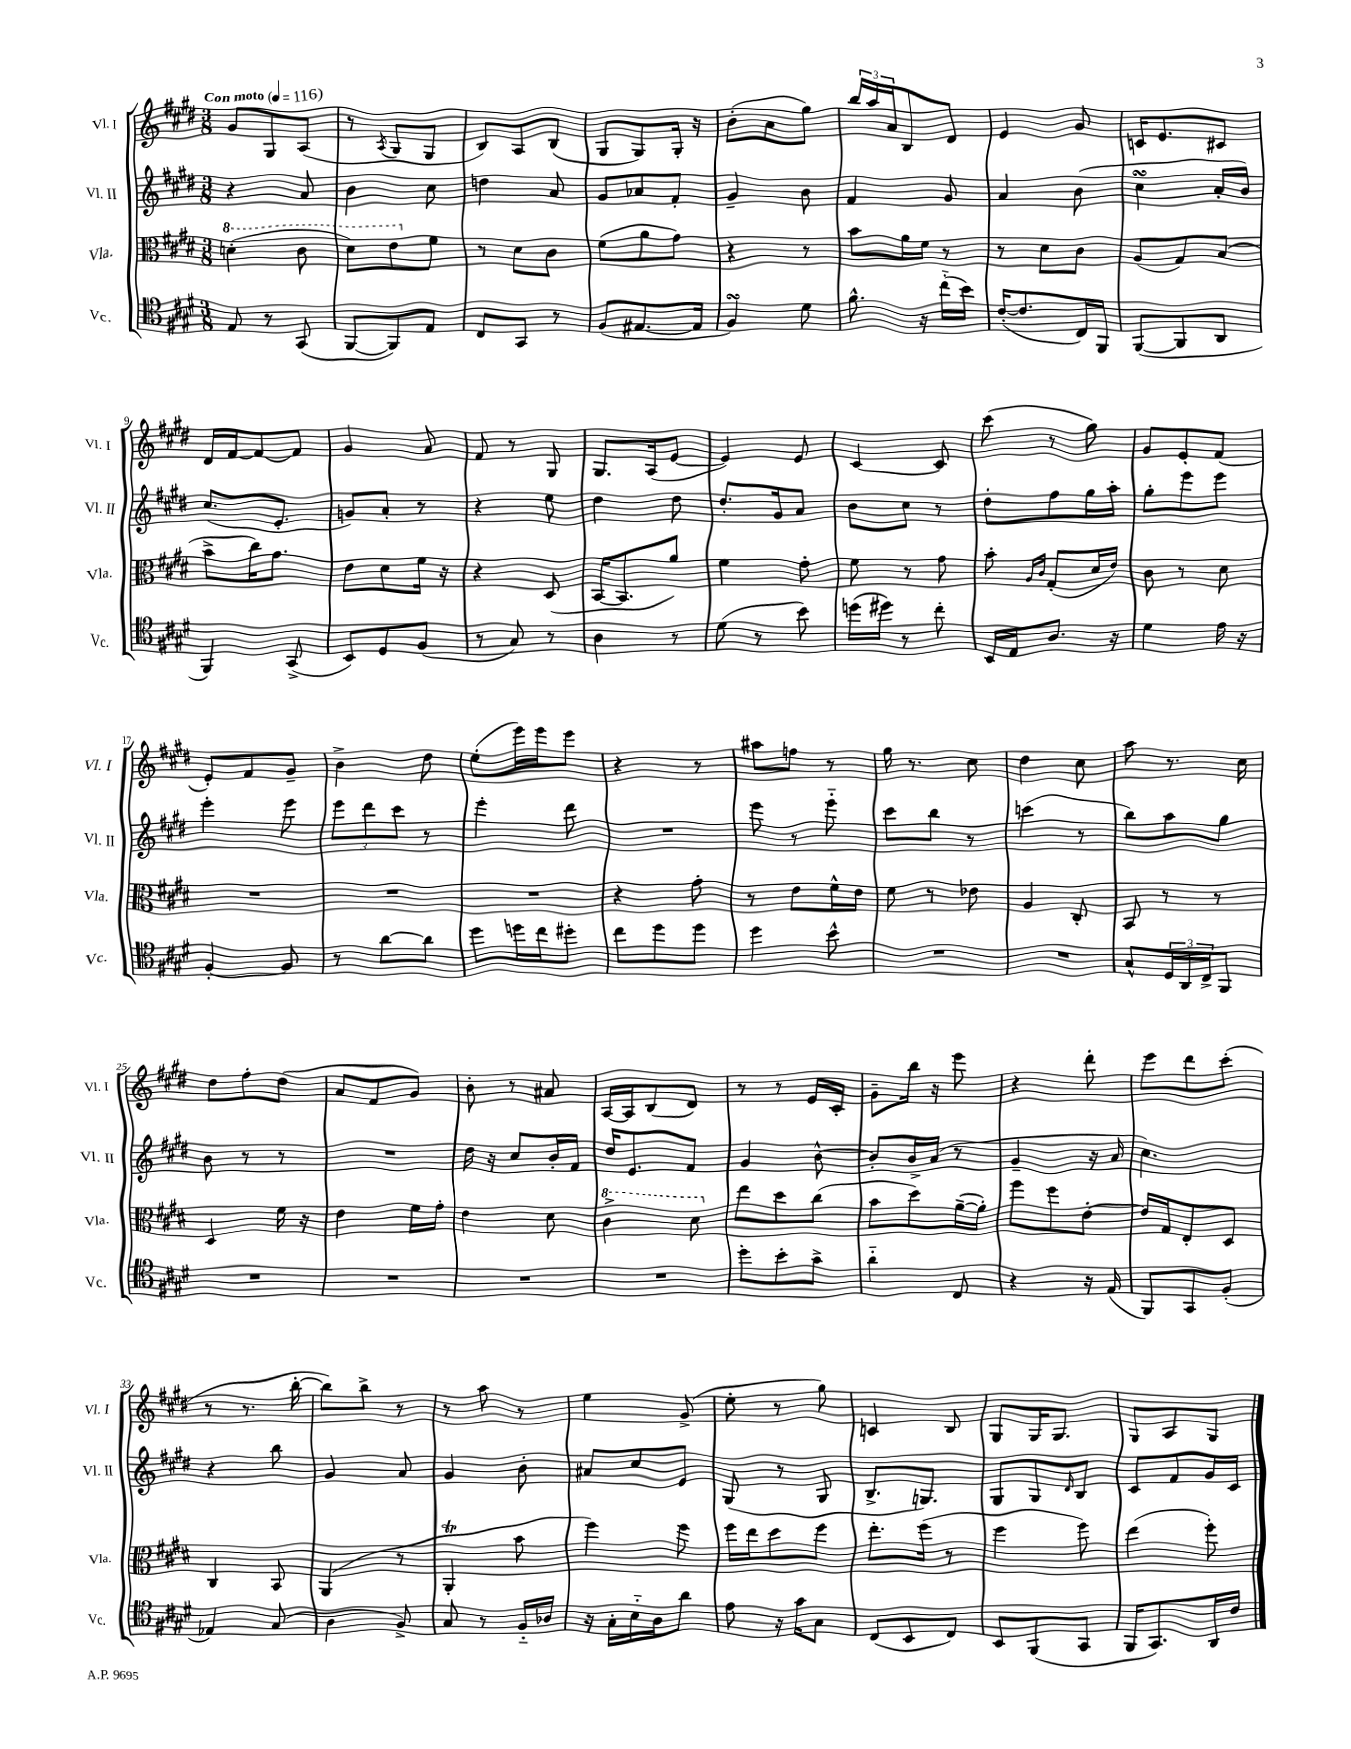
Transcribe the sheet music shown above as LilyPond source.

<<
\new StaffGroup <<
\new Staff = "s0" \with { instrumentName = "Vl. I" shortInstrumentName = "Vl. I" } {
    \clef treble \key e \major \numericTimeSignature \time 3/8 \tempo "Con moto" 4 = 116
    gis'8 gis8 a8( |
    r8 \acciaccatura { a8 } gis8 gis8 |
    b8) a8 b8( |
    gis8 gis8) gis16-. r16 |
    b'8-.( a'8 gis''8) |
    \tuplet 3/2 { b''16 a''16 a'16 } b8 dis'8 |
    e'4 gis'8 |
    c'16 e'8. cis'8 |
    dis'16 fis'16~ fis'8~ fis'8 |
    gis'4 a'8 |
    fis'8 r8 gis8 |
    gis8. a16( e'8~ |
    e'4) e'8 |
    cis'4~ cis'8 |
    cis'''8( r8 gis''8) |
    gis'8 e'8-. fis'8( |
    e'8-.) fis'8 gis'8-- |
    b'4-> dis''8 |
    e''8-.( e'''16) e'''16 e'''8 |
    r4 r8 |
    ais''8 f''8 r8 |
    gis''16 r8. cis''8 |
    dis''4 cis''8 |
    a''8 r8. cis''16 |
    dis''8 fis''8-. dis''8( |
    a'8 fis'8 gis'8) |
    b'8-. r8 ais'8 |
    a16~ a16 b8( dis'8) |
    r8 r8 e'16 cis'16-. |
    gis'8-- b''16 r16 e'''8 |
    r4 dis'''8-. |
    e'''8 dis'''8 cis'''8-.( |
    r8 r8. b''16~-. |
    b''8) b''8-> r8 |
    r8 a''8 r8 |
    e''4 gis'8->( |
    e''8-. r8 gis''8) |
    c'4 b8 |
    gis8 gis16 gis8. |
    gis8 a8 gis8 \bar "|." |
}
\new Staff = "s1" \with { instrumentName = "Vl. II" shortInstrumentName = "Vl. II" } {
    \clef treble \key e \major \numericTimeSignature \time 3/8
    r4 a'8 |
    b'4 cis''8 |
    d''4 a'8 |
    gis'8 aes'8 fis'8-. |
    gis'4-- b'8 |
    fis'4 gis'8 |
    a'4 b'8( |
    cis''4\turn a'16-. b'16) |
    cis''8.( e'8.-. |
    g'8) a'8-. r8 |
    r4 e''8 |
    dis''4 dis''8 |
    dis''8.-. gis'16 a'8 |
    b'8 cis''8 r8 |
    dis''8-. fis''8 gis''16 a''16-. |
    gis''8-. e'''8 e'''8 |
    e'''4-. e'''8 |
    \tuplet 3/2 { e'''8 dis'''8 cis'''8 } r8 |
    e'''4-. dis'''8 |
    R4. |
    e'''8 r8 e'''8-_ |
    cis'''8 b''8 r8 |
    c'''4( r8 |
    b''8) a''8 gis''8 |
    b'8 r8 r8 |
    R4. |
    dis''16 r16 cis''8 b'16-. fis'16 |
    dis''16 e'8. fis'8 |
    gis'4 b'8~-^ |
    b'8-. b'16-> a'16( r8 |
    gis'4-- r16 a'16 |
    cis''4.) |
    r4 b''8 |
    gis'4 a'8 |
    gis'4 b'8-. |
    ais'8 cis''8 e'8 |
    gis8( r8 gis8 |
    b8.-> g8.) |
    gis8 gis8 \grace { dis'16 } b8 |
    cis'8 fis'8 gis'16 cis'16 \bar "|." |
}
\new Staff = "s2" \with { instrumentName = "Vla." shortInstrumentName = "Vla." } {
    \clef alto \key e \major \numericTimeSignature \time 3/8
    \ottava #1 d''4-.( cis''8 |
    dis''8) e''8 \ottava #0 fis'8 |
    r8 dis'8 cis'8 |
    fis'8( a'8 gis'8) |
    r4 r8 |
    b'8 a'16 fis'16 r8 |
    r8 dis'8 cis'8 |
    a8( gis8) b8( |
    b'8-> cis''16) gis'8. |
    e'8 dis'8 fis'16 r16 |
    r4 dis8( |
    b,16~ b,8. a'8) |
    fis'4 gis'8-. |
    fis'8 r8 gis'8 |
    b'8-. \grace { a16 cis'16 } gis8-.( dis'16 e'16) |
    cis'8 r8 dis'8 |
    R4. |
    R4. |
    R4. |
    r4 gis'8-. |
    r8 e'8 fis'16-^ e'16 |
    fis'8 r8 ees'8 |
    a4 cis8-. |
    b,8 r8 r8 |
    dis4 fis'16 r16 |
    e'4 fis'16 gis'16-. |
    e'4 dis'8 |
    \ottava #1 cis''4-> dis''8 \ottava #0 |
    e''8 dis''8 cis''8( |
    b'8 dis''8) a'16~--( a'16-.) |
    fis''8 fis''8 e'8~-. |
    e'16 gis16 e8-. dis8 |
    cis4 b,8 |
    a,4( r8 |
    a,4-.\trill b'8 |
    fis''4) fis''8 |
    fis''16 e''16 dis''8 fis''8 |
    e''8.-. fis''16( r8 |
    fis''4 fis''8) |
    e''4( fis''8-.) \bar "|." |
}
\new Staff = "s3" \with { instrumentName = "Vc." shortInstrumentName = "Vc." } {
    \clef tenor \key e \major \numericTimeSignature \time 3/8
    e8 r8 gis,8( |
    fis,8~ fis,8) e8 |
    cis8 gis,8 r8 |
    fis8( eis8.~ eis16 |
    fis4\turn) dis'8 |
    fis'8.-^ r16 cis''16-_( b'16) |
    cis'16~-.( cis'8. cis16) fis,16 |
    fis,8~( fis,8 a,8 |
    fis,4) gis,8->( |
    b,8) dis8 fis8( |
    r8 gis8) r8 |
    a4 r8 |
    dis'8( r8 b'8) |
    d''16( dis''16) r8 cis''8-. |
    b,16 e16 a8. r16 |
    dis'4 e'16 r16 |
    fis4~-. fis8 |
    r8 a'8~ a'8 |
    dis''8 d''16 cis''16 dis''8-. |
    cis''8 dis''8 dis''8 |
    dis''4 b'8-^ |
    R4. |
    R4. |
    gis8-^ \tuplet 3/2 { dis16 a,16 cis16-> } fis,8 |
    R4. |
    R4. |
    R4. |
    R4. |
    dis''8-. b'8-. gis'8-> |
    a'4-_ cis8 |
    r4 r16 e16( |
    fis,8) gis,8 fis8-.( |
    ees4) gis8( |
    a4 fis8->) |
    gis8 r8 fis16-_ aes16 |
    r16 gis16-. b16-_ a16 a'8 |
    e'8 r16 gis'16 gis8 |
    cis8( b,8 cis8) |
    b,8 fis,8( gis,8 |
    fis,16 gis,8.) a,16 cis'16 \bar "|." |
}
>>
>>
